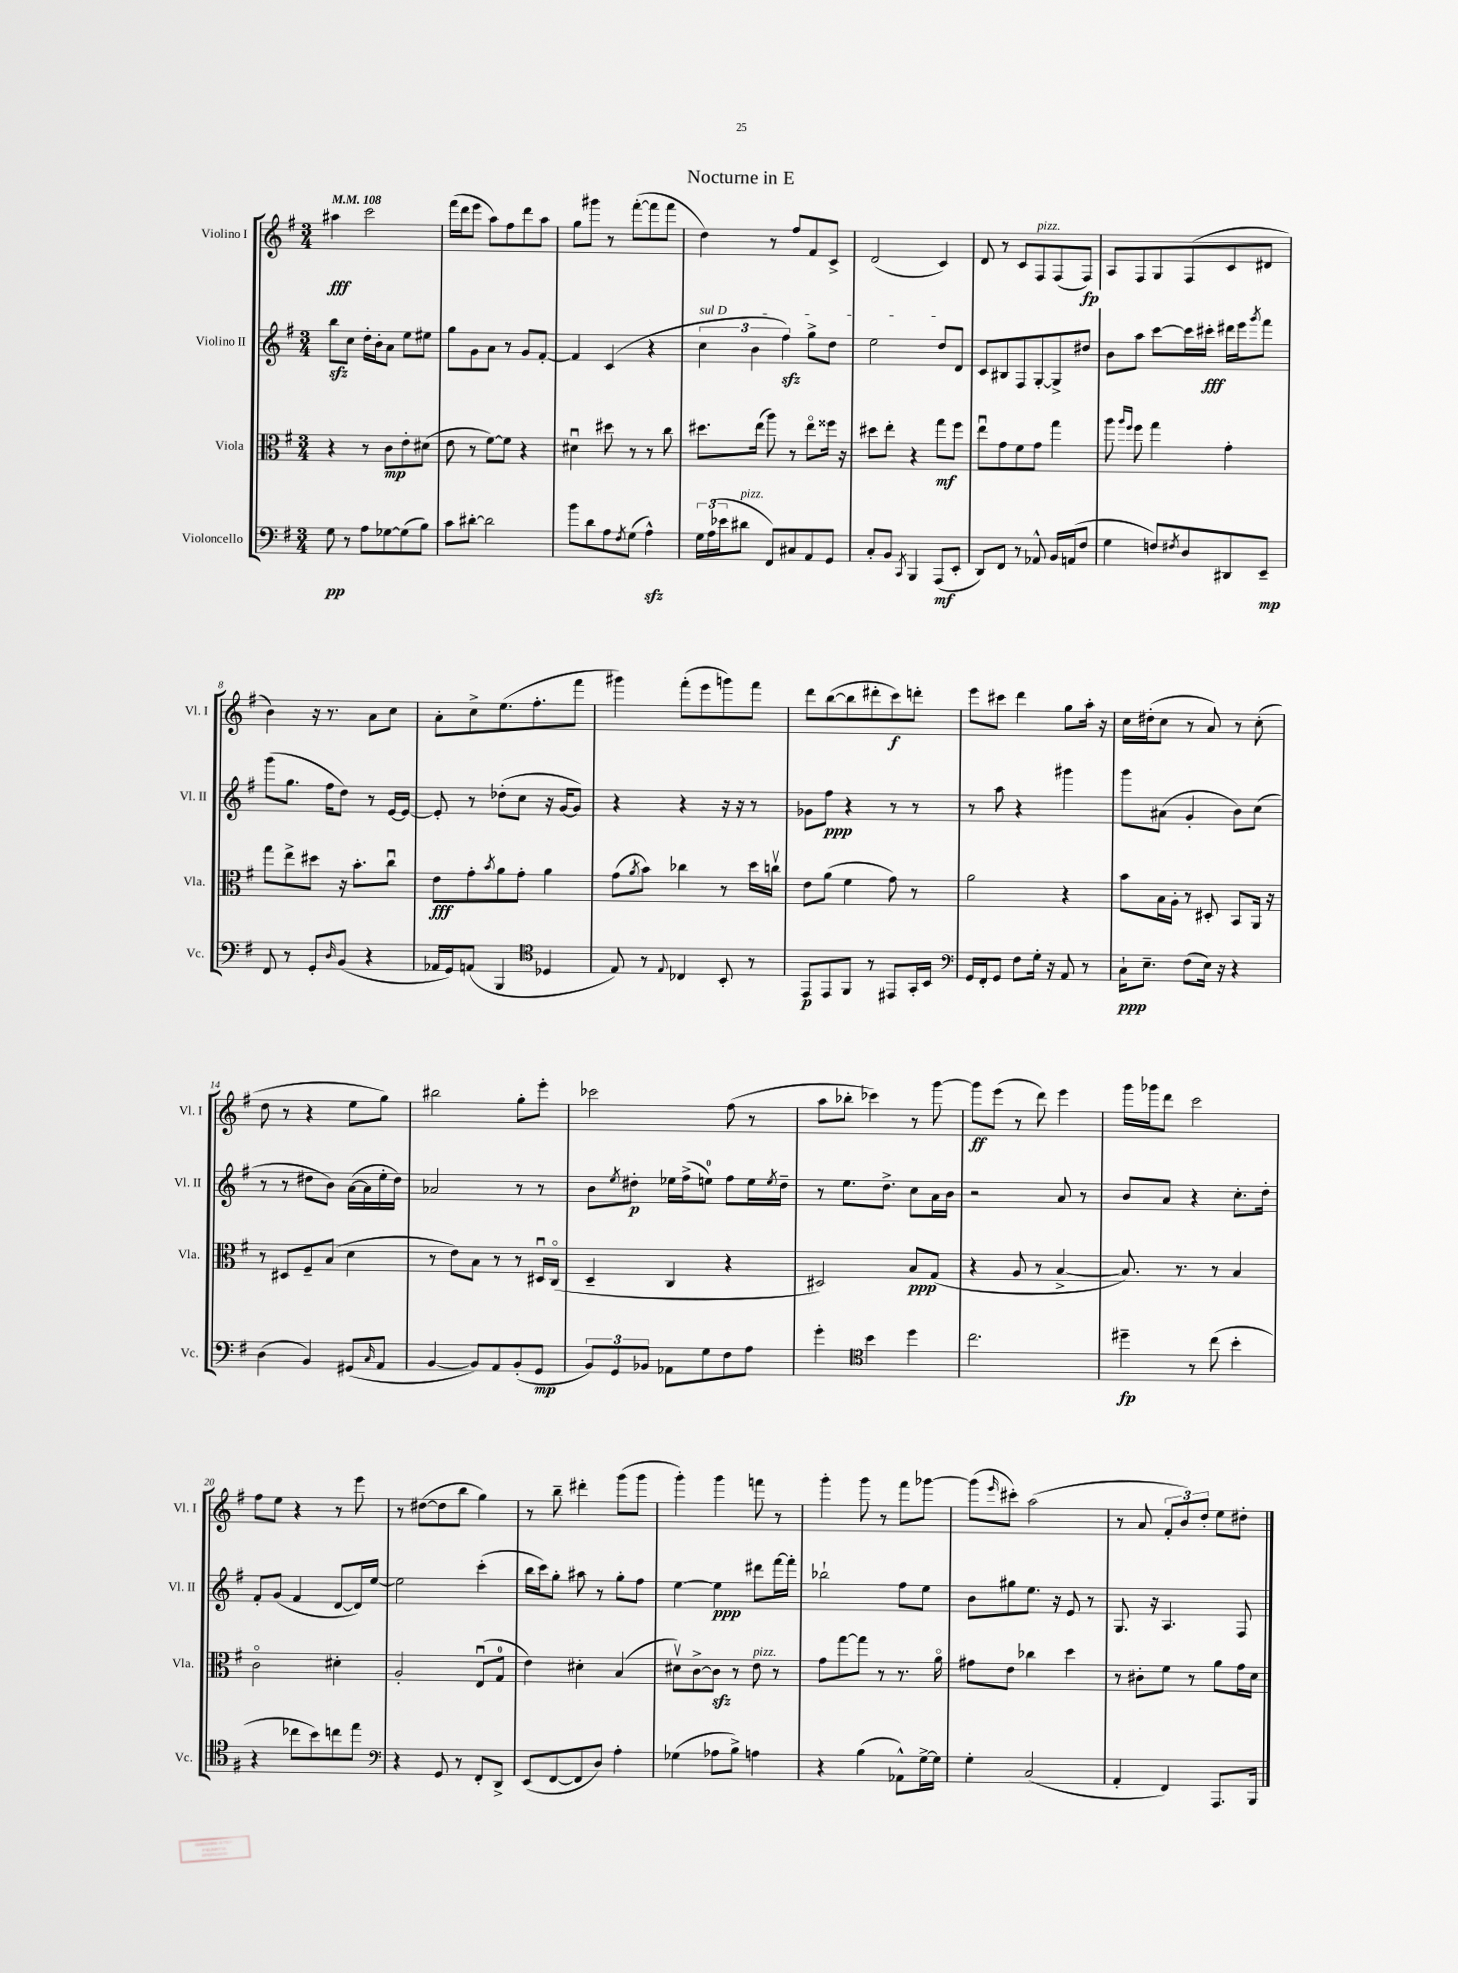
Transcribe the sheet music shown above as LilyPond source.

\header { title = "Nocturne in E" }
<<
\new StaffGroup <<
\new Staff = "s0" \with { instrumentName = "Violino I" shortInstrumentName = "Vl. I" } {
    \clef treble \key g \major \numericTimeSignature \time 3/4 \tempo 4 = 108
    ais''4\fff c'''2 |
    fis'''16( d'''16 e'''8 a''8) fis''8 d'''8 a''8 |
    g''8 gis'''8 r8 fis'''8~-.( fis'''8 fis'''8 |
    d''4) r8 fis''8 fis'8 c'8-> |
    d'2( c'4) |
    d'8 r8 c'8 fis8^\markup { \italic "pizz." } fis8( fis8\fp) |
    a8 fis8 g8 fis8( c'8 dis'8 |
    b'4) r16 r8. a'8 c''8 |
    a'8-. c''8-> e''8.( fis''8.-. fis'''8 |
    gis'''4) fis'''8-.( e'''8 g'''8) fis'''8 |
    d'''8 b''8~( b''8 dis'''8-. c'''8\f) d'''8-. |
    e'''8 cis'''8 d'''4 g''8 a''16-. r16 |
    c''16 dis''16-.( c''8 r8 a'8) r8 c''8-.( |
    d''8 r8 r4 e''8 g''8) |
    bis''2 g''8-. e'''8-. |
    ces'''2 fis''8( r8 |
    a''8 bes''8-. ces'''4) r8 g'''8~ |
    g'''8\ff e'''8( r8 d'''8) e'''4 |
    g'''16 ges'''16 d'''8 c'''2 |
    fis''8 e''8 r4 r8 e'''8 |
    r8 dis''8~( dis''8 b''8 g''4) |
    r8 b''8-- dis'''4-. g'''8( g'''8 |
    g'''4-.) g'''4 f'''8 r8 |
    g'''4-. g'''8 r8 fis'''8 ges'''8~ |
    ges'''8( \grace { e'''16 } cis'''8-.) a''2( |
    r8 a'8 \tuplet 3/2 { fis'8-. b'8) d''8-. } e''8 dis''8-. \bar "|." |
}
\new Staff = "s1" \with { instrumentName = "Violino II" shortInstrumentName = "Vl. II" } {
    \clef treble \key g \major \numericTimeSignature \time 3/4
    b''8\sfz c''8 d''16-. b'16-. a'8 e''8 eis''8 |
    g''8 g'8 a'8 r8 g'8 fis'8~-. |
    fis'4 c'4( r4 |
    \tuplet 3/2 { \once \override TextSpanner.bound-details.left.text = \markup { \italic "sul D" } c''4\startTextSpan b'4 fis''4\sfz) } g''8-> d''8 |
    e''2 d''8 d'8\stopTextSpan |
    c'8 bis8 fis8 g8~-. g8-> dis''8 |
    b'8 a''8 c'''8~ c'''16 cis'''16-.\fff dis'''16 e'''16 \acciaccatura { g'''8 } fis'''8 |
    g'''8( g''8. fis''16 d''8) r8 e'16~ e'16~ |
    e'8-. r8 des''8-.( c''8 r16 g'16~ g'8) |
    r4 r4 r16 r16 r8 |
    ges'8 fis''8\ppp r4 r8 r8 |
    r8 a''8 r4 gis'''4 |
    g'''8 ais'8( g'4-. b'8) c''8( |
    r8 r8 dis''8 b'8) a'16~( a'16 e''16-. dis''16) |
    aes'2 r8 r8 |
    b'8 \acciaccatura { e''8 } dis''8-.\p ees''16 fis''16->( e''8-0) fis''8 e''16 \acciaccatura { e''8 } dis''16-- |
    r8 e''8. d''8.-> c''8 a'16 b'16 |
    r2 a'8 r8 |
    b'8 a'8 r4 c''8.-. d''16-. |
    fis'8-. g'8( fis'4 d'8~ d'16) e''16~ |
    e''2 c'''4-.( |
    b''16 c'''16) g''8-. ais''8 r8 g''8-. fis''8 |
    e''4~ e''4\ppp dis'''8 fis'''16~ fis'''16-. |
    bes''2-! fis''8 e''8 |
    b'8 gis''8 e''8. r16 e'8 r8 |
    g8. r16 a4. fis8 \bar "|." |
}
\new Staff = "s2" \with { instrumentName = "Viola" shortInstrumentName = "Vla." } {
    \clef alto \key g \major \numericTimeSignature \time 3/4
    r4 r8 c'8\mp e'8-. dis'8( |
    e'8 r8 fis'8~) fis'8 r4 |
    dis'4\downbow dis''8 r8 r8 c''8 |
    dis''8. e''16( a''8) r8 e''8\flageolet fisis''16 r16 |
    dis''8 e''8-. r4 g''8\mf fis''8 |
    e''8\downbow g'8 fis'8 g'8 g''4 |
    a''8 \grace { a''16 fis''16 } fis''8 g''4 g'4-. |
    g''8 e''8-> dis''8 r16 b'8.-. c''8\downbow |
    e'8\fff g'8-. \acciaccatura { b'8 } a'8 g'8-. a'4 |
    g'8( \acciaccatura { a'8 } b'8) ces''4 r8 d''16 c''16\upbow |
    e'8 a'8( fis'4 g'8) r8 |
    a'2 r4 |
    b'8 b16 a16-. r8 dis8-. b,8 a,16 r16 |
    r8 dis8 fis8-- b8( d'4 |
    r8 e'8) b8 r8 r8 dis16\downbow c16\flageolet( |
    d4-- c4 r4 |
    dis2) b8\ppp g8( |
    r4 a8 r8 b4~-> |
    b8.) r8. r8 b4 |
    c'2\flageolet dis'4-. |
    a2-. e8\downbow( g8-0 |
    e'4) dis'4-. b4( |
    dis'8\upbow) c'8~-> c'8\sfz r8 e'8^\markup { \italic "pizz." } r8 |
    g'8 g''8~ g''8 r8 r8. a'16\flageolet |
    gis'8 e'8 ces''4 d''4 |
    r8 cis'8-. fis'8 r8 a'8 g'16 d'16 \bar "|." |
}
\new Staff = "s3" \with { instrumentName = "Violoncello" shortInstrumentName = "Vc." } {
    \clef bass \key g \major \numericTimeSignature \time 3/4
    g8\pp r8 a8 ges8~ ges8( b8) |
    c'8 dis'8~-. dis'2 |
    b'8 d'8 a8 \acciaccatura { fis8 } g8( a4-^\sfz) |
    \tuplet 3/2 { g16 a16( ees'16 } dis'8^\markup { \italic "pizz." } fis,8) cis8 a,8 g,8 |
    c8-. b,8 \acciaccatura { c,8 } b,,4 a,,8\mf( e,8-. |
    d,8) fis,8 r8 aes,8-^ b,16 a,16( fis8 |
    g4 f8) \acciaccatura { fis8 } d8 dis,8 e,8--\mp |
    fis,8 r8 g,8-. \grace { d16 } b,8( r4 |
    aes,16 g,16) a,8( b,,4 \clef tenor des4 |
    e8) r8 \appoggiatura { e8 } ces4 b,8-. r8 |
    e,8\p e,8 fis,8 r8 eis,8 g,16-. b,16 |
    \clef bass g,16 fis,16-. g,8 fis8 g16-. r16 a,8 r8 |
    c16-!\ppp e8.-- fis8( e16) r16 r4 |
    d4( b,4) gis,8( \grace { c16 } a,8 |
    b,4~ b,8) a,8 b,8-.( g,8\mp |
    \tuplet 3/2 { b,8) g,8 bes,8 } aes,8 g8 fis8 a8 |
    g'4-. \clef tenor b'4 d''4 |
    c''2. |
    dis''4--\fp r8 c''8( b'4-. |
    r4 ces''8 b'8) c''8 e''8 |
    \clef bass r4 g,8 r8 fis,8-. d,8-> |
    e,8( fis,8~ fis,8 d8) a4-. |
    ges4( aes8 b8->) a4 |
    r4 b4( aes,8-^) g16~-> g16 |
    g4-. c2( |
    a,4-. fis,4) a,,8. b,,16 \bar "|." |
}
>>
>>
